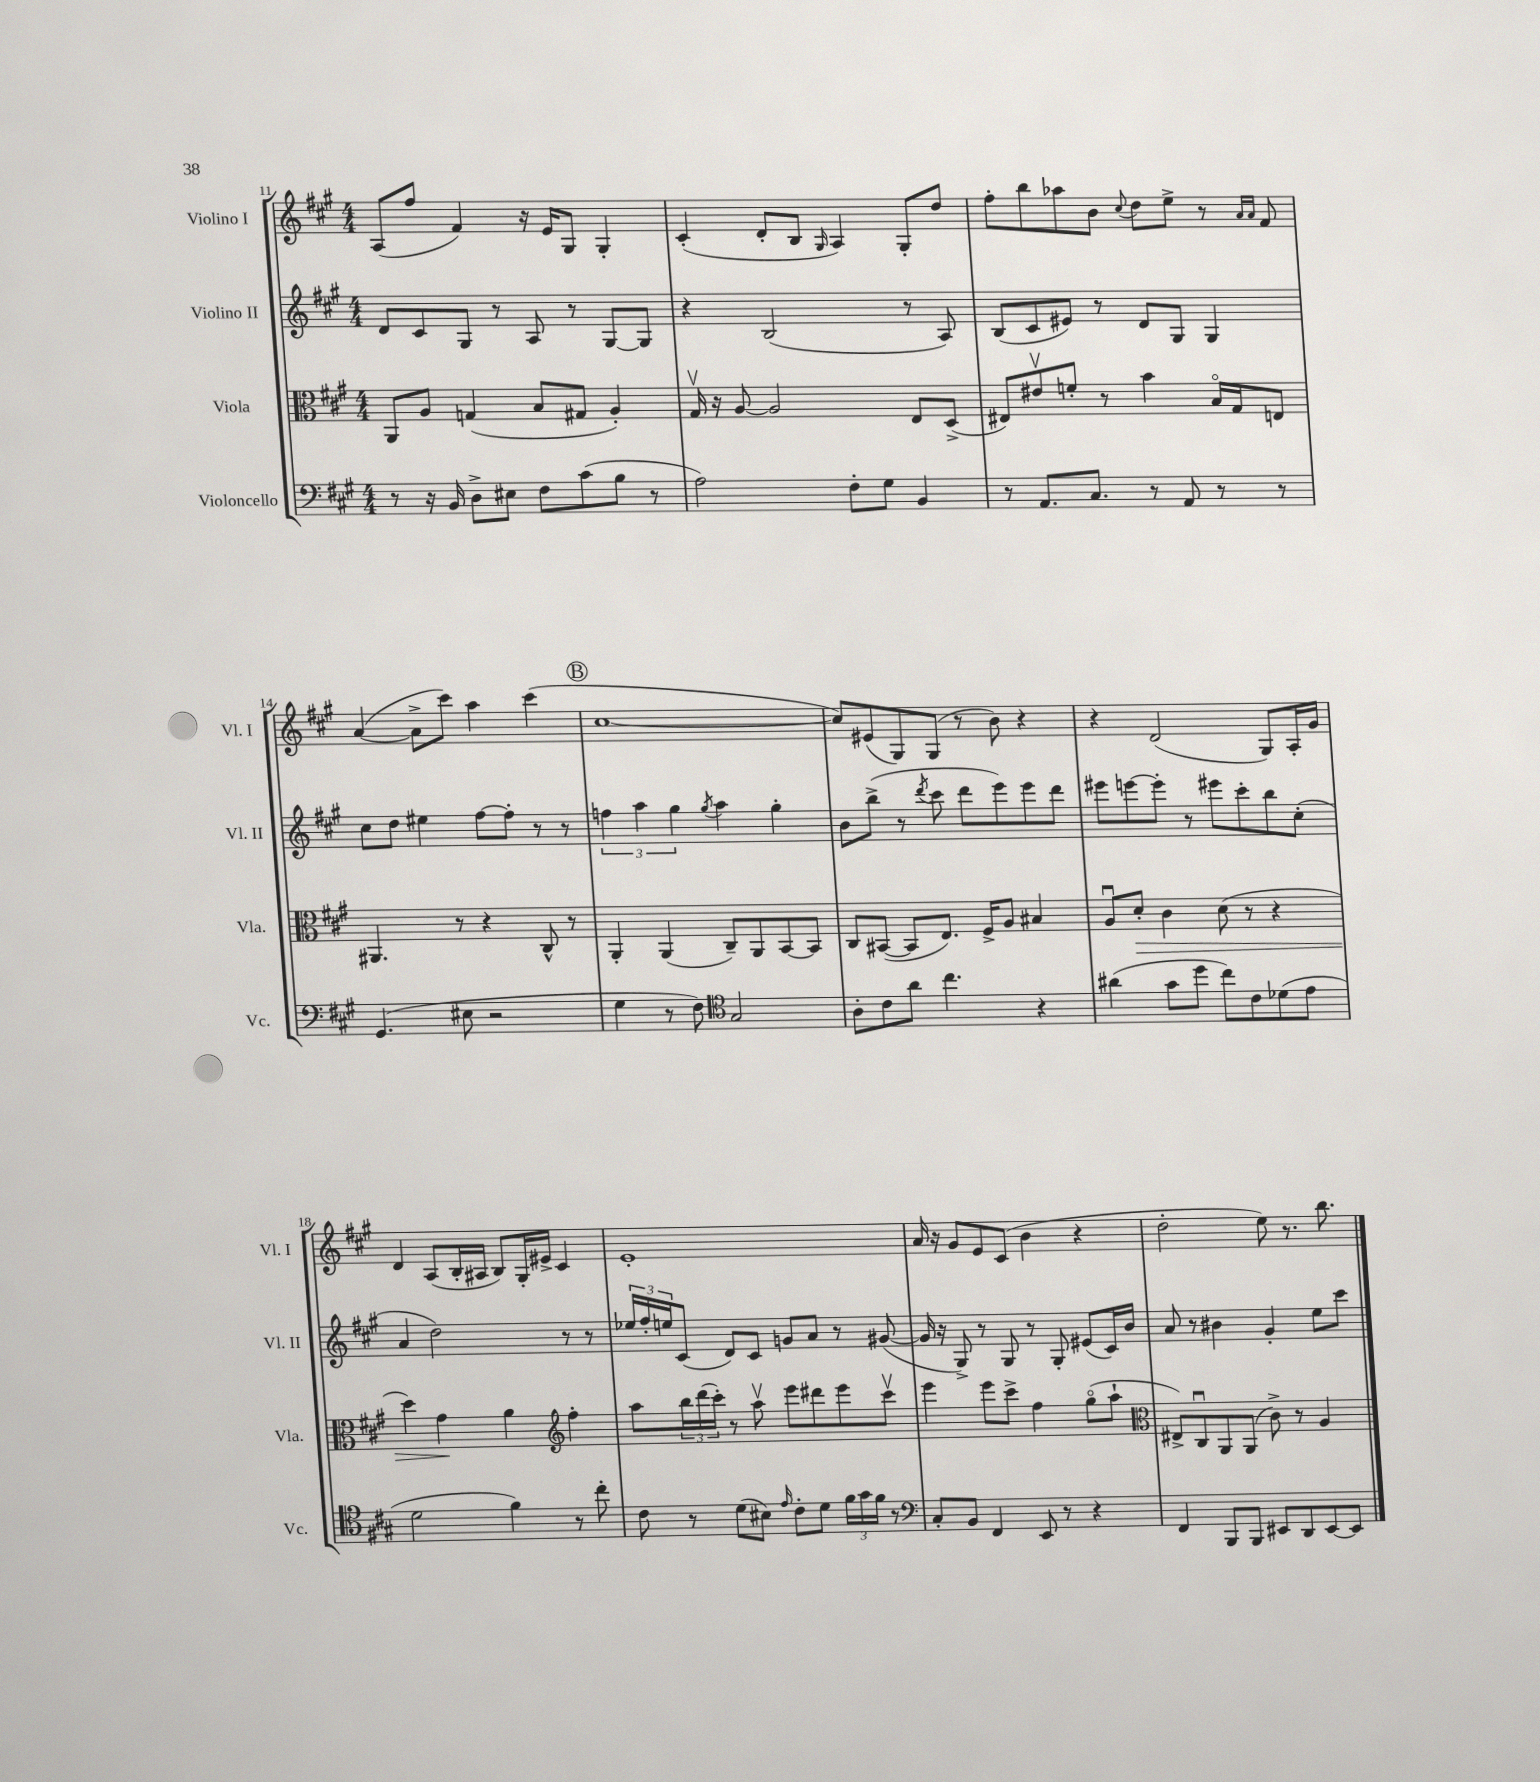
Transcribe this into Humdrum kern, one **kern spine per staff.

**kern	**kern	**kern	**kern
*staff4	*staff3	*staff2	*staff1
*clefF4	*clefC3	*clefG2	*clefG2
*k[f#c#g#]	*k[f#c#g#]	*k[f#c#g#]	*k[f#c#g#]
*M4/4	*M4/4	*M4/4	*M4/4
8r	8AA	8d	(8A
16r	8A	8c#	8ff#
16BB	.	.	.
8D^	(4G	8G#	4f#)
8E#	.	8r	.
8F#	8B	8A	16r
.	.	.	16e
(8c#	8G#	8r	8G#
8B	4A')	[8G#	4G#'
8r	.	8G#]	.
=	=	=	=
2A)	16G#v	4r	(4c#'
.	16r	.	.
.	[8A	.	.
.	2A]	(2B	8d'
.	.	.	8B
.	.	.	16qqG#
8F#'	.	.	4A)
8G#	.	.	.
4BB	8E	8r	8G#'
.	(8D^	8A)	8dd
=	=	=	=
8r	8E#)	(8B	8ff#'
8.AA	8e#v	8c#	8bb
.	8f'	8e#)	8aa-
8.C#	.	.	.
.	8r	8r	8b
.	.	.	8qqcc#
8r	4b	8d	8dd
8AA	.	8G#	8ee^
8r	16Bo	4G#	8r
.	16G#	.	.
.	.	.	16qqa
.	.	.	16qqa
8r	8E	.	8f#
=	=	=	=
(4.GG#	4.AA#	8cc#	([4a
.	.	8dd	.
.	.	4ee#	8a^]
8E#	8r	.	8ccc#)
2r	4r	[8ff#	4aa
.	.	8ff#']	.
.	8C#^^	8r	(4ccc#
.	8r	8r	.
=	=	=	=
4G#	4AA'	6ff	[1cc#
.	.	6aa	.
8r	(4AA	.	.
.	.	6gg#	.
8F#)	.	.	.
*clefC4	*	*	*
.	.	8qgg#	.
2G#	8C#~)	4aa	.
.	8AA	.	.
.	[8BB	4gg#'	.
.	8BB]	.	.
=	=	=	=
8A'	8C#	8b	8cc#])
8c#	([8BB#	(8bb^	(8e#
8a	8BB#]	8r	8G#)
.	.	8qddd	.
4.cc#	8.E)	8ccc#	(8G#
.	.	8ddd	8r
.	16F#^	.	.
.	8A	8eee)	8b)
4r	4B#	8eee	4r
.	.	8ddd	.
=	=	=	=
(4a#	8Au	8eee#	4r
.	8d'	[8eee	.
8g#	4c#	8eee']	(2d
8dd	.	8r	.
8cc#)	(8d	8eee#	.
8c#	8r	8ccc#'	.
(8d-	4r	8bb	8G#)
8e	.	(8cc#'	16A'
.	.	.	16g#
=	=	=	=
2d	4dd)	4a	4d
.	4g#	2dd)	(8A
.	.	.	16B'
.	.	.	16A#
4f#)	4a	.	8B)
.	.	.	16G#'
.	.	.	16e#^
*	*clefG2	*	*
8r	4ff#'	8r	4c#
8cc#'	.	8r	.
=	=	=	=
8c#	8aa	24ee-	1e'
.	.	24ff#'	.
.	.	24ee	.
8r	24bb	(8c#	.
.	(24ddd	.	.
.	24ccc#')	.	.
(8d	8r	8d)	.
8B#)	8aav	8c#	.
16qqe	.	.	.
8c#'	8eee	8g	.
8d	8ddd#	8a	.
24f#	8eee	8r	.
24g#	.	.	.
24f#	.	.	.
8r	8ccc#v	([8g#	.
=	=	=	=
*clefF4	*	*	*
8C#'	4eee	16g#]	16a
.	.	16r	16r
8BB	.	8G#^)	8g#
4FF#	8eee	8r	8e
.	8ccc#^	8G#	(8c#
8EE	4ff#	8r	4b
8r	.	8G#'	.
4r	(8gg#o	(8e#	4r
.	8aa`	16c#)	.
.	.	16b	.
=	=	=	=
*	*clefC3	*	*
4FF#	8E#^)	8a	2dd'
.	8C#u	8r	.
8BBB	8AA	4b#	.
8BBB	(8AA	.	.
8EE#	8c#^)	4g#'	8ee)
8DD	8r	.	8.r
[8EE#	4A	8ee	.
.	.	.	8.bb
8EE#]	.	8ccc#	.
==	==	==	==
*-	*-	*-	*-
